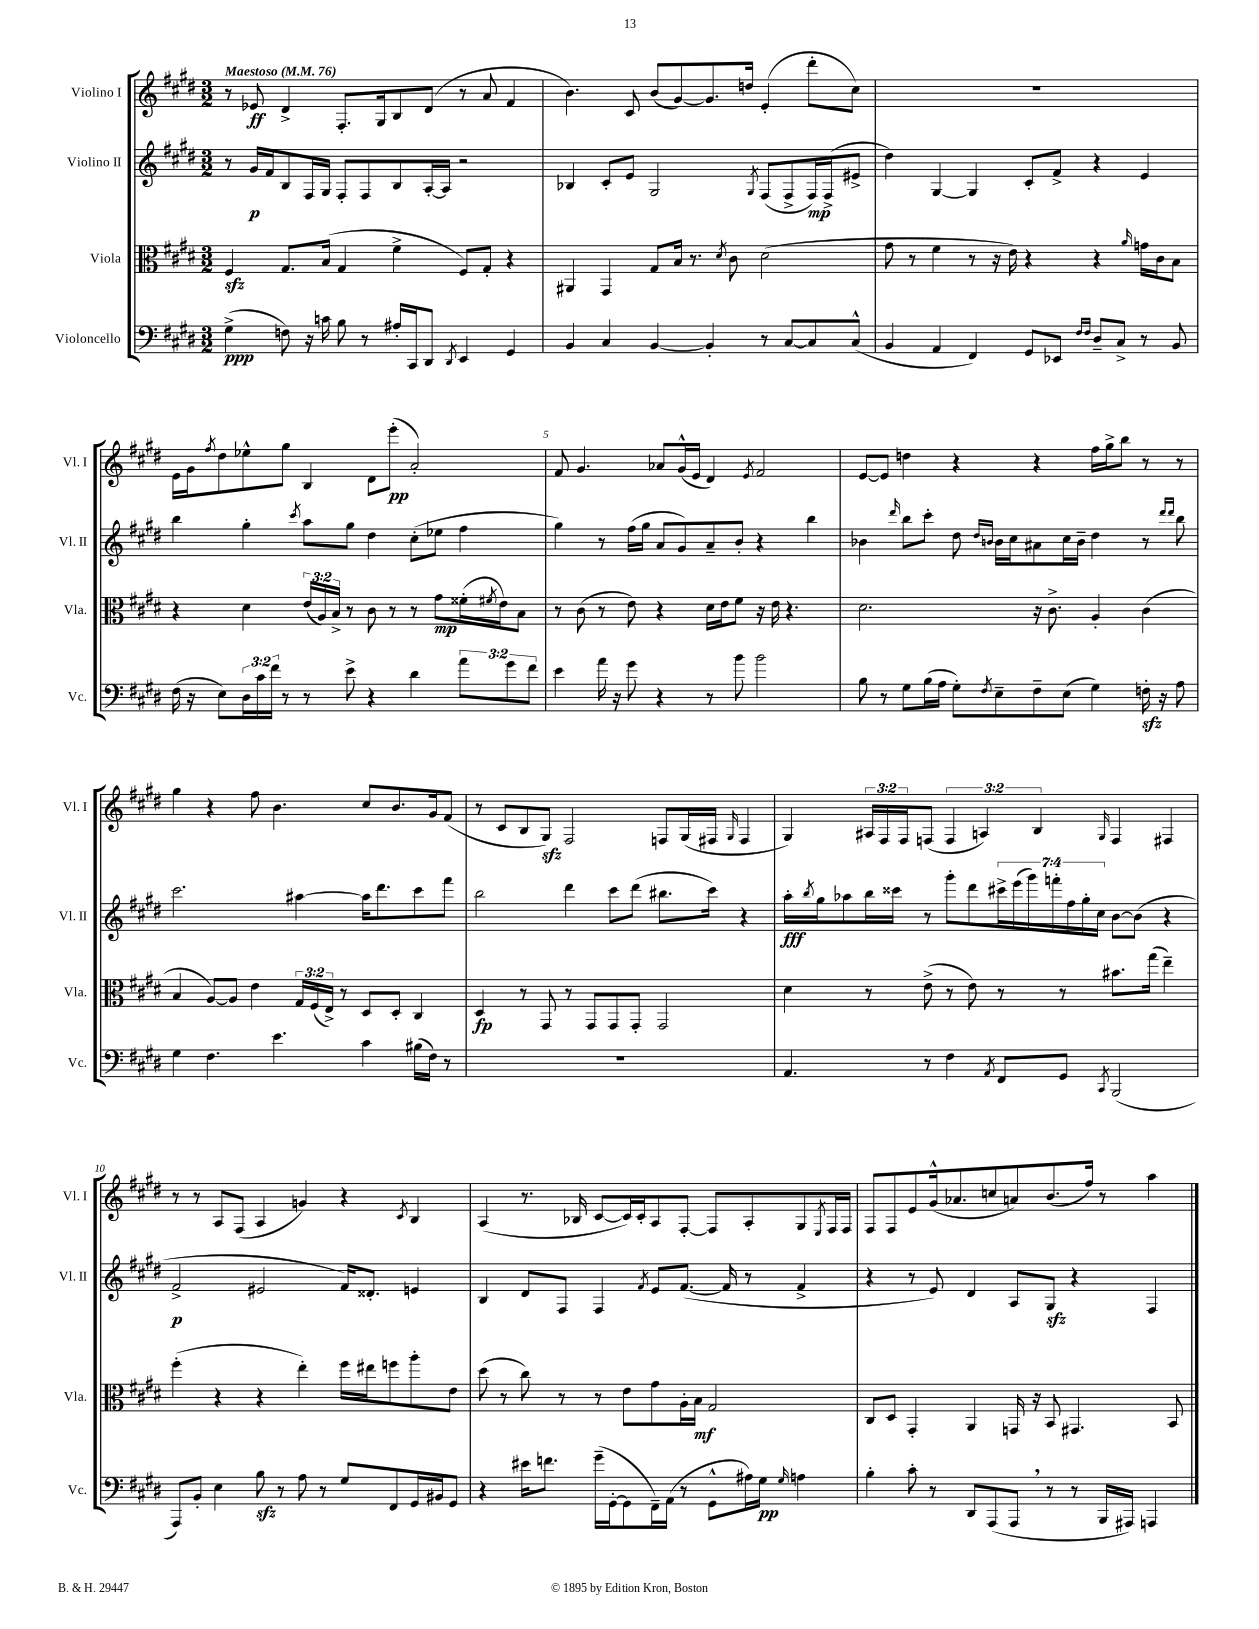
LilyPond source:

<<
\new StaffGroup <<
\new Staff = "s0" \with { instrumentName = "Violino I" shortInstrumentName = "Vl. I" } {
    \clef treble \key e \major \numericTimeSignature \time 3/2 \override Staff.TupletNumber.text = #tuplet-number::calc-fraction-text \tempo "Maestoso" 4 = 76
    r8 ees'8\ff dis'4-> fis8.-. gis16 b8 dis'8( r8 a'8 fis'4 |
    b'4.) cis'8 b'8( gis'8~) gis'8. d''16 e'4-.( dis'''8-. cis''8) |
    R1. |
    e'16 gis'16 \acciaccatura { fis''8 } dis''8 ees''8-^ gis''8 b4 dis'8 e'''8-.\pp( a'2-.) |
    fis'8 gis'4. aes'8 gis'16-^( e'16 dis'4) \acciaccatura { e'8 } fis'2 |
    e'8~ e'8 d''4 r4 r4 fis''16 gis''16-> b''8 r8 r8 |
    gis''4 r4 fis''8 b'4. cis''8 b'8. gis'16 fis'8( |
    r8 cis'8 b8 gis8\sfz) fis2 f8 gis16( fis16 \grace { gis16 } fis4 |
    gis4) \tuplet 3/2 { ais16 fis16 fis16 } f8( \tuplet 3/2 { f4 a4) b4 } \grace { gis16 } f4 fis4 |
    r8 r8 a8 fis8( a4 g'4) r4 \acciaccatura { cis'8 } b4 |
    a4( r8. bes16 cis'8~ cis'16) cis'16-. a8 fis8~-. fis8 a8-. gis8 \acciaccatura { e8 } fis16 fis16 |
    fis8 fis8 e'8 gis'16-^( aes'8. c''8 a'8) b'8.( fis''16) r8 a''4 \bar "|." |
}
\new Staff = "s1" \with { instrumentName = "Violino II" shortInstrumentName = "Vl. II" } {
    \clef treble \key e \major \numericTimeSignature \time 3/2 \override Staff.TupletNumber.text = #tuplet-number::calc-fraction-text
    r8 gis'16\p fis'16 b8 fis16 gis16 fis8-. fis8 b8 a16~-. a16 r2 |
    bes4 cis'8-. e'8 gis2 \acciaccatura { gis8 } fis8( fis8-> fis16\mp) fis16->( eis'8-> |
    dis''4) gis4~ gis4 cis'8-. fis'8-> r4 e'4 |
    b''4 gis''4-. \acciaccatura { cis'''8 } a''8 gis''8 dis''4 cis''8-.( ees''8 fis''4 |
    gis''4) r8 fis''16( gis''16 a'8 gis'8) a'8-- b'8-. r4 b''4 |
    bes'4 \grace { dis'''16 } b''8 cis'''8-. dis''8 \grace { dis''16 b'16 } b'16 cis''16 ais'8 cis''16 b'16-- dis''4 r8 \grace { dis'''16 dis'''16 } b''8 |
    cis'''2. ais''4~ ais''16 dis'''8. cis'''8 fis'''8 |
    b''2 dis'''4 cis'''8 dis'''8( bis''8. cis'''16) r4 |
    a''16-.\fff \acciaccatura { b''8 } gis''16 aes''8 b''16 cisis'''16 r8 gis'''8-. dis'''8 \tuplet 7/4 { cis'''16-> e'''16( gis'''16) f'''16-. fis''16 gis''16-. cis''16 } b'8~ b'8( r4 |
    fis'2->\p eis'2 fis'16) disis'8.-. e'4 |
    b4 dis'8 fis8 fis4 \acciaccatura { fis'8 } e'8 fis'8.~( fis'16 r8 fis'4-> |
    r4 r8 e'8) dis'4 a8 gis8\sfz r4 fis4 \bar "|." |
}
\new Staff = "s2" \with { instrumentName = "Viola" shortInstrumentName = "Vla." } {
    \clef alto \key e \major \numericTimeSignature \time 3/2 \override Staff.TupletNumber.text = #tuplet-number::calc-fraction-text
    fis4\sfz gis8. b16( gis4 fis'4-> fis8) gis8-. r4 |
    ais,4 gis,4 gis8 b16 r8. \acciaccatura { dis'8 } cis'8 dis'2( |
    gis'8 r8 fis'4 r8 r16 e'16) r4 r4 \grace { a'16 } g'16 cis'16 b8 |
    r4 dis'4 \tuplet 3/2 { e'16( a16) b16-> } r8 cis'8 r8 r8 gis'8\mp fisis'16-.( \acciaccatura { fis'8 } e'16) b8 |
    r8 cis'8( r8 e'8) r4 dis'16 e'16 fis'8 r16 e'16 r4. |
    dis'2. r16 cis'8.-> a4-. cis'4( |
    b4 a8~) a8 e'4 \tuplet 3/2 { gis16 fis16( e16->) } r8 dis8 dis8-. cis4 |
    dis4\fp r8 gis,8 r8 gis,8 gis,8 gis,8-. gis,2 |
    dis'4 r8 e'8->( r8 e'8) r8 r8 bis'8. gis''16( e''4--) |
    fis''4-.( r4 r4 e''4-.) fis''16 eis''16 f''8 a''8-. e'8 |
    dis''8( r8 cis''8) r8 r8 e'8 gis'8 a16-. b16\mf gis2 |
    cis8 dis8 gis,4-. a,4 g,16 r16 b,8 gis,4. b,8 \bar "|." |
}
\new Staff = "s3" \with { instrumentName = "Violoncello" shortInstrumentName = "Vc." } {
    \clef bass \key e \major \numericTimeSignature \time 3/2 \override Staff.TupletNumber.text = #tuplet-number::calc-fraction-text
    gis4->\ppp( f8) r16 c'16 b8 r8 ais16-. cis,16 dis,8 \acciaccatura { dis,8 } e,4 gis,4 |
    b,4 cis4 b,4~ b,4-. r8 cis8~ cis8 cis8-^( |
    b,4 a,4 fis,4) gis,8 ees,8 \grace { fis16 fis16 } dis8-- cis8-> r8 b,8 |
    fis16( r16 e8) \tuplet 3/2 { dis16 cis'16 fis'16 } r8 r8 e'8-> r4 dis'4 \tuplet 3/2 { a'8 gis'8 fis'8 } |
    e'4 a'16 r16 gis'8 r4 r8 b'8 b'2 |
    b8 r8 gis8 b16( a16 gis8-.) \acciaccatura { fis8 } e8-- fis8-- e8( gis4) f16-.\sfz r16 a8 |
    gis4 fis4. e'4. cis'4 bis16( fis16) r8 |
    R1. |
    a,4. r8 fis4 \acciaccatura { a,8 } fis,8 gis,8 \acciaccatura { cis,8 } b,,2( |
    a,,8) b,8-. e4 b8\sfz r8 a8 r8 gis8 fis,8 gis,16 bis,16 gis,8 |
    r4 eis'16 f'8. gis'16--( gis,16~-. gis,8 fis,16--) a,16( r8 gis,8-^ ais16) gis16\pp \grace { gis16 } a4 |
    b4-. cis'8-. r8 dis,8 a,,8( a,,8 \breathe r8 r8 b,,16 ais,,16) a,,4 \bar "|." |
}
>>
>>
\layout { \context { \Score \override BarNumber.break-visibility = ##(#f #t #t) barNumberVisibility = #(every-nth-bar-number-visible 5) } }
